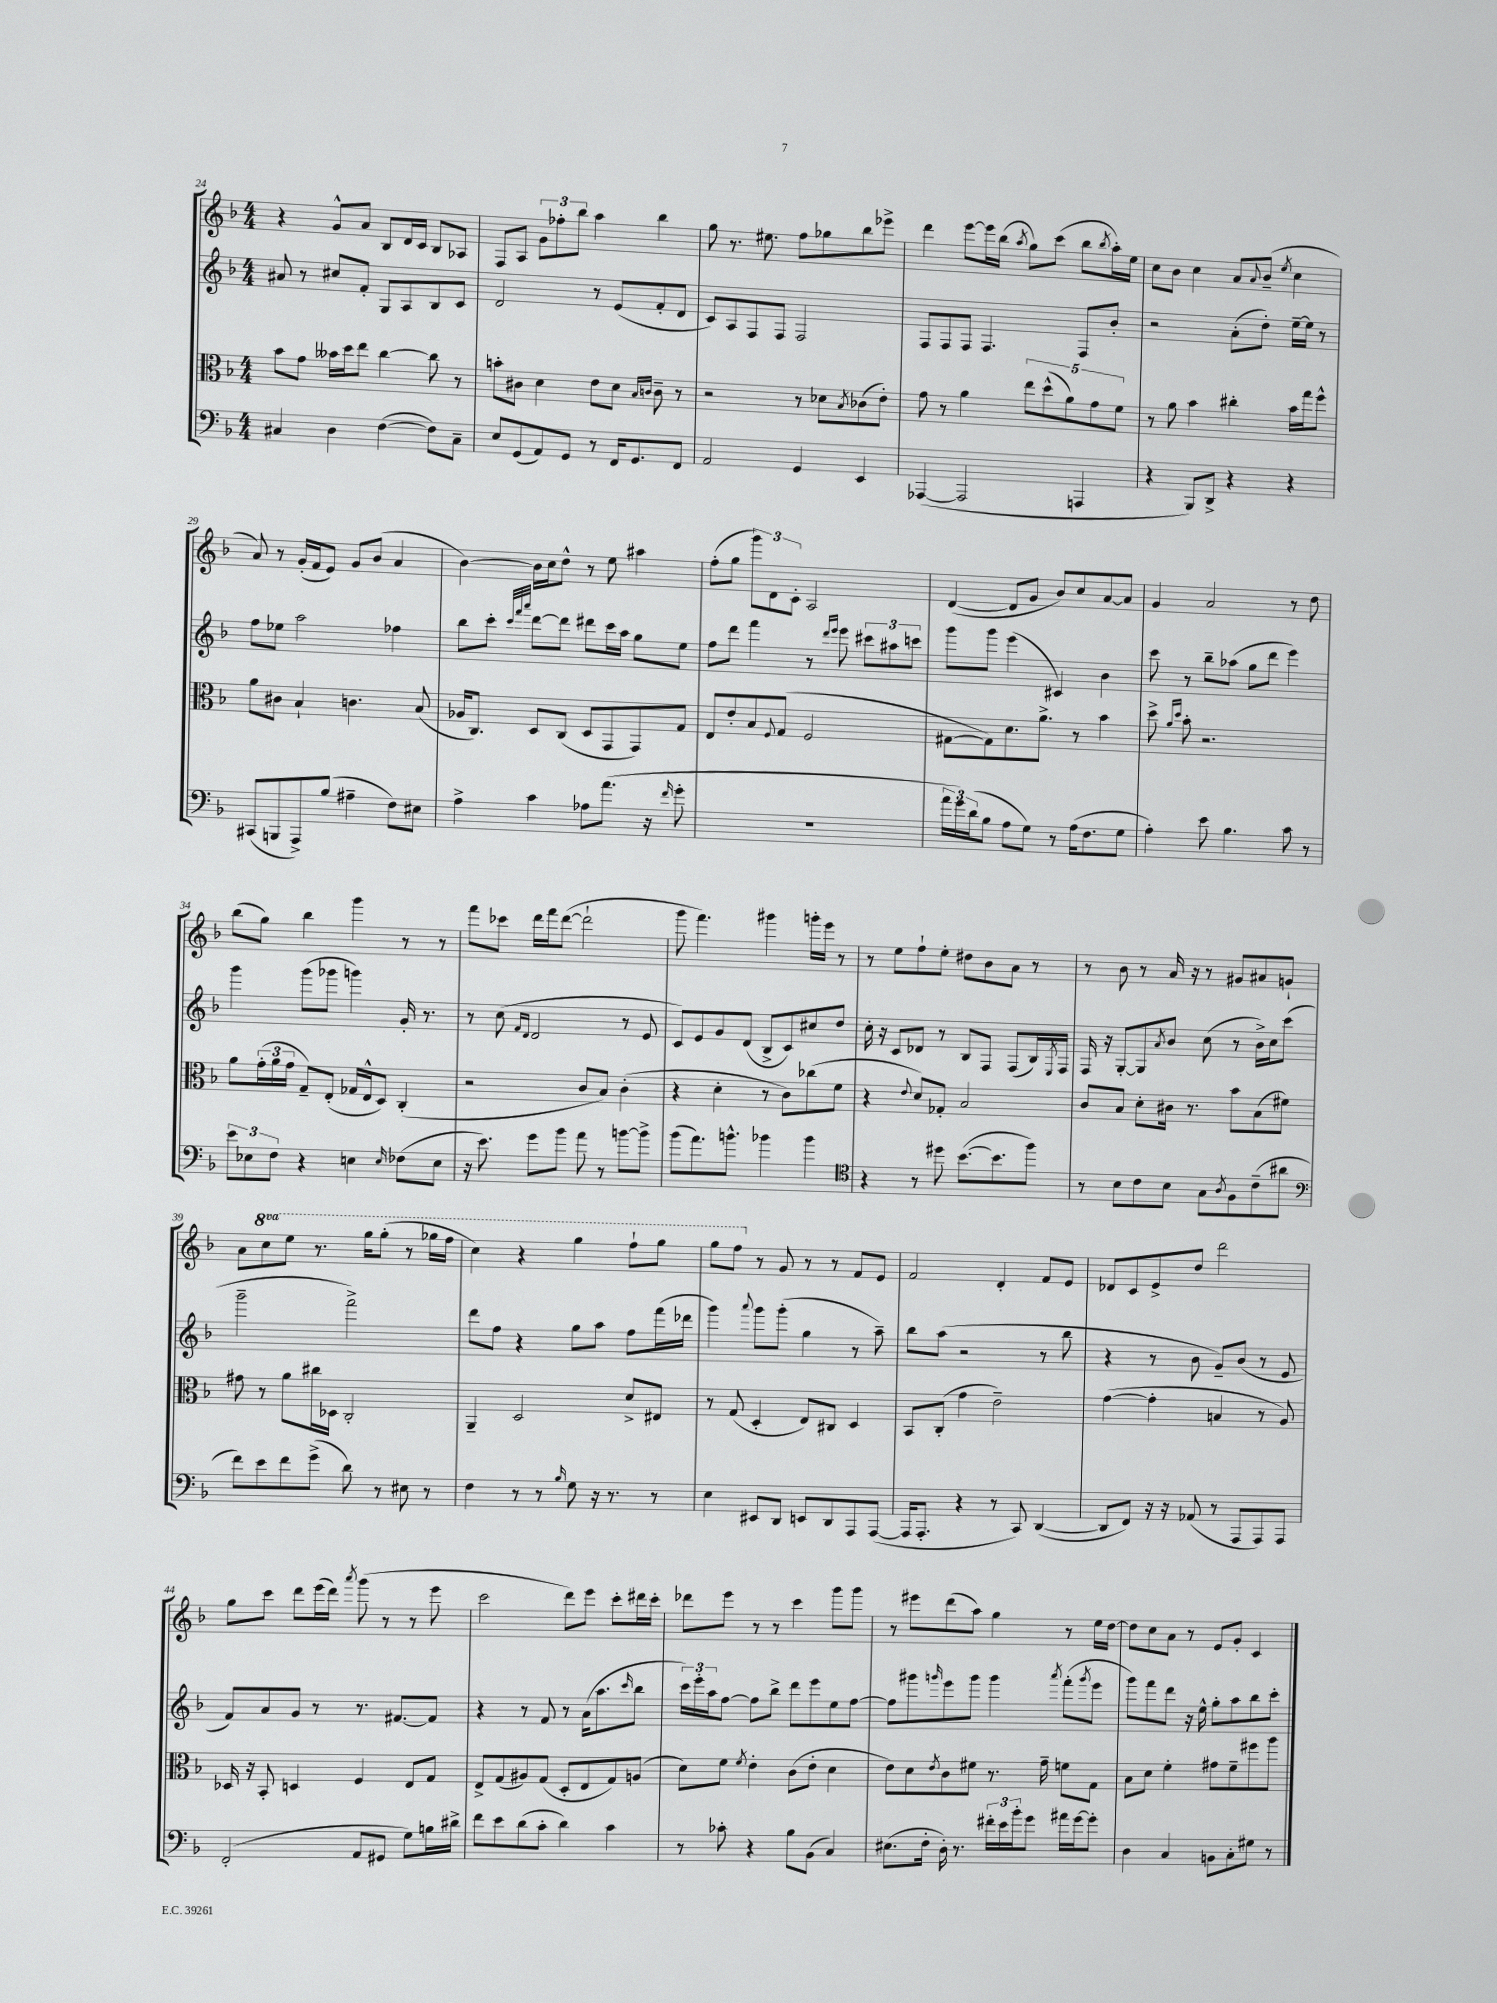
<<
\new StaffGroup <<
\new Staff = "s0" {
    \clef treble \key f \major \numericTimeSignature \time 4/4 \set Staff.ottavationMarkups = #ottavation-simple-ordinals
    r4 g'8-^ a'8 bes8 d'16 c'16 bes8 aes8 |
    f8 a8 \tuplet 3/2 { g'8 fes''8-. bes''8 } a''4 bes''4 |
    g''8 r8. eis''8. f''8 ges''8 bes''8 ees'''8-> |
    d'''4 e'''8~ e'''16 bes''16( \acciaccatura { a''8 } g''8) c'''8( bes''8 \acciaccatura { bes''8 } a''16-.) e''16 |
    c''8 bes'8 c''4 a'8 \appoggiatura { a'8 } bes'8--( \acciaccatura { e''8 } c''4 |
    a'8) r8 g'16-.( f'16 e'8) g'8 bes'8( a'4 |
    bes'4~) bes'16 c''16 d''8-^ r8 e''8 ais''4 |
    f''8-.( g''8 \tuplet 3/2 { g'''8) d'8 c'8-. } a2 |
    d'4~( d'8 g'8 bes'8) c''8 a'8~ a'8 |
    g'4 a'2 r8 d''8 |
    bes''8( g''8) bes''4 g'''4 r8 r8 |
    f'''8 ces'''8 d'''16 f'''16 d'''8~( d'''2-! |
    g'''8 f'''4.) gis'''4 g'''16-. e'''16 r8 |
    r8 e''8 f''8-! e''8-. dis''8 bes'8 a'8 r8 |
    r8 bes'8 r8 a'16 r16 r8 gis'8 ais'8 g'8-! |
    a'8 \ottava #1 c'''8 e'''8 r8. g'''16 g'''8-.( r8 ges'''16 f'''16 |
    c'''4) r4 g'''4 f'''8-! g'''8 |
    g'''8 f'''8 \ottava #0 r8 g'8 r8 r8 f'8 e'8 |
    f'2 d'4-. f'8 e'8 |
    des'8 c'8 e'8-> d''8 d'''2 |
    g''8 c'''8 d'''8 e'''16( d'''16) \acciaccatura { a'''8 } g'''8( r8 r8 e'''8 |
    c'''2 d'''8) e'''8 c'''8-. dis'''16 c'''16-. |
    des'''8 e'''8 r8 r8 c'''4 g'''8 g'''8 |
    r8 eis'''8 d'''8( a''8) g''4 r8 e''16 d''16~ |
    d''8 c''8 a'8 r8 e'8 g'8-. c'4 \bar "|." |
}
\new Staff = "s1" {
    \clef treble \key f \major \numericTimeSignature \time 4/4
    ais'8 r8 cis''8 f'8-. g8 a8 bes8 c'8 |
    d'2 r8 e'8( f'8-. d'8 |
    c'8) a8 f8 f8 f2 |
    f8 f8 f8 f4. f8 bes'8-. |
    r2 a'8-.( d''8-.) e''16~-- e''16 r8 |
    f''8 ees''8 a''2 fes''4 |
    bes''8 c'''8-. \grace { c'''32 f'''32 a'''32 } d'''8~ d'''8 dis'''8 c'''16 a''16 g''8 e''8 |
    f''8 d'''8 f'''4 r8 \grace { d'''16 e'''16 } e'''8 \tuplet 3/2 { cis'''8 ais''8 c'''8 } |
    g'''8 g'''8 e'''4( cis'4) bes'4 |
    c'''8 r8 bes''8-- aes''8( g''8 d'''8 e'''4) |
    g'''4 g'''8( ges'''8 g'''4) g'16-. r8. |
    r8 c''8( \grace { f'16 d'16 } d'2 r8 e'8 |
    c'8) e'8 g'8 d'8( bes8-> c'8) cis''8 d''8 |
    c''16-. r16 c'8 des'8 r8 bes8 f8 f8( bes16) \acciaccatura { e8 } f16 |
    f16 r16 g8~-. g8 \acciaccatura { a'8 } bes'8 c''8( r8 bes'16->) c''16 c'''8( |
    g'''2-- f'''2->) |
    d'''8 f''8 r4 g''8 a''8 f''8 f'''16( des'''16 |
    g'''4) \appoggiatura { a'''8 } g'''8 g'''8-.( g''4 r8 a''8--) |
    bes''8 a''8( r2 r8 bes''8 |
    r4 r8 bes'8 g'8--) bes'8( r8 e'8 |
    f'8) a'8 g'8 r8 r8. fis'8.~ fis'8 |
    r4 r8 f'8 r8 a'16( a''8. \grace { c'''16 } bes''8 |
    \tuplet 3/2 { c'''16) e'''16-. a''16 } f''8~ f''8 bes''8-> d'''8 e'''8 e''8 f''8~ |
    f''8 gis'''8 \grace { g'''16 } e'''8 g'''8 g'''4 \acciaccatura { a'''8 } f'''8-.( \acciaccatura { g'''8 } e'''8 |
    g'''8) f'''8 d'''8 r16 e''16-^ g''8-. a''8 bes''8 c'''8-. \bar "|." |
}
\new Staff = "s2" {
    \clef alto \key f \major \numericTimeSignature \time 4/4
    bes'8 g'8 beses'16 d''16 e''8 c''4~ c''8 r8 |
    b'8-. cis'8 d'4 e'8 d'8 \grace { bes16 c'16 } c'8-- r8 |
    r2 r8 des'8 \acciaccatura { bes8 } ces'8( e'8-.) |
    g'8 r8 a'4 \tuplet 5/4 { e''8 d''8-^( a'8) g'8 f'8 } |
    r8 a'8 bes'4 cis''4-. bes'16 g''16 f''8-^ |
    a'8 cis'8 bes4-! c'4. bes8( |
    aes16 c8.) d8 c8( d8 g,8 g,8) g8 |
    e8 e'8-. bes8 \appoggiatura { f8 } g8( f2 |
    gis8~ gis8) d'8. a'8.-> r8 bes'4 |
    d''8-> \grace { a'16 d''16 } bes'8-. r2. |
    a'8 \tuplet 3/2 { g'16-.( a'16 g'16 } g8--) e8-.( ges16 e16-^ d8) c4-.( |
    r2 c'8 bes8) c'4-.( |
    r4 d'4-. r8 c'8) ces''8( f'8 |
    r4 \appoggiatura { e'8 } d'8) ges8-. bes2 |
    c'8 bes8 d'8-. cis'16 r8. bes'8 bes8( fis'8) |
    gis'8 r8 a'8 cis''16 des16 c2-. |
    a,4-- d2 d'8-> eis8 |
    r8 g8( d4-. e8) cis8 d4 |
    bes,8 c8-.( g'4 e'2--) |
    g'4~( g'4-. b4 r8 a8) |
    des16 r16 bes,8-. d4 f4 e8 g8 |
    e8-> g8( ais8) g8( d8-. e8 g8) a8( |
    d'8) f'8 \acciaccatura { f'8 } e'4-. c'8( e'8-. d'4 |
    e'8) d'8 \acciaccatura { e'8 } c'8 fis'8 r8. g'16-- f'8 g8 |
    bes8 d'8 f'4-. gis'8 f'8-- fis''8 a''8 \bar "|." |
}
\new Staff = "s3" {
    \clef bass \key f \major \numericTimeSignature \time 4/4
    cis4 d4 f4~( f8) cis8-- |
    e8 g,8( a,8) g,8 r8 f,16 g,8. f,8 |
    a,2 g,4 e,4 |
    aes,,4~( aes,,2 a,,4 |
    r4 bes,,8) d,8-> r4 r4 |
    cis,8( b,,8 a,,8->) bes8( ais4-- f8) eis8 |
    a4-> c'4 aes8 a'8.( r16 \grace { f'16 } g'8-. |
    R1 |
    \tuplet 3/2 { a'16 g'16) d'16( } bes8 a8 g8) r8 a16( f8. g8 |
    a4-.) e'8 bes4. c'8 r8 |
    \tuplet 3/2 { e'8 ees8 f8 } r4 e4 \grace { e16 } fes8( e8 |
    r16 e'8.) g'8 bes'8 a'8 r8 b'8~ b'8-> |
    bes'8( a'8.) b'8.-^ bes'4 bes'4 |
    \clef tenor r4 r8 dis''8 bes'8.~( bes'8. f''8) |
    r8 bes8 c'8 bes8 g8 \acciaccatura { a8 } f8 c'8--( ais'8 |
    \clef bass f'8) e'8 f'8 g'8->( d'8) r8 eis8 r8 |
    f4 r8 r8 \grace { bes16 } g8 r16 r8. r8 |
    e4 eis,8 d,8 e,8 d,8 a,,8 a,,8~( |
    a,,16 a,,8.-. r4 r8 c,8) d,4~( |
    d,8 f,8) r16 r16 aes,8( r8 a,,8 a,,8) a,,8 |
    f,2-.( a,8 gis,8 g8) b16 dis'16-> |
    f'8 e'8 d'8( c'8-. d'4) c'4 |
    r8 ces'8-. r4 bes8 bes,8( c4) |
    eis8.( f16-. d16-.) r8. \tuplet 3/2 { fis'16-. e'16 bes'16-. } g'8 ais'16 g'16~ g'8-. |
    d4 c4 b,8 c8-. gis8 r8 \bar "|." |
}
>>
>>
\layout { \context { \Score currentBarNumber = #24 } }
